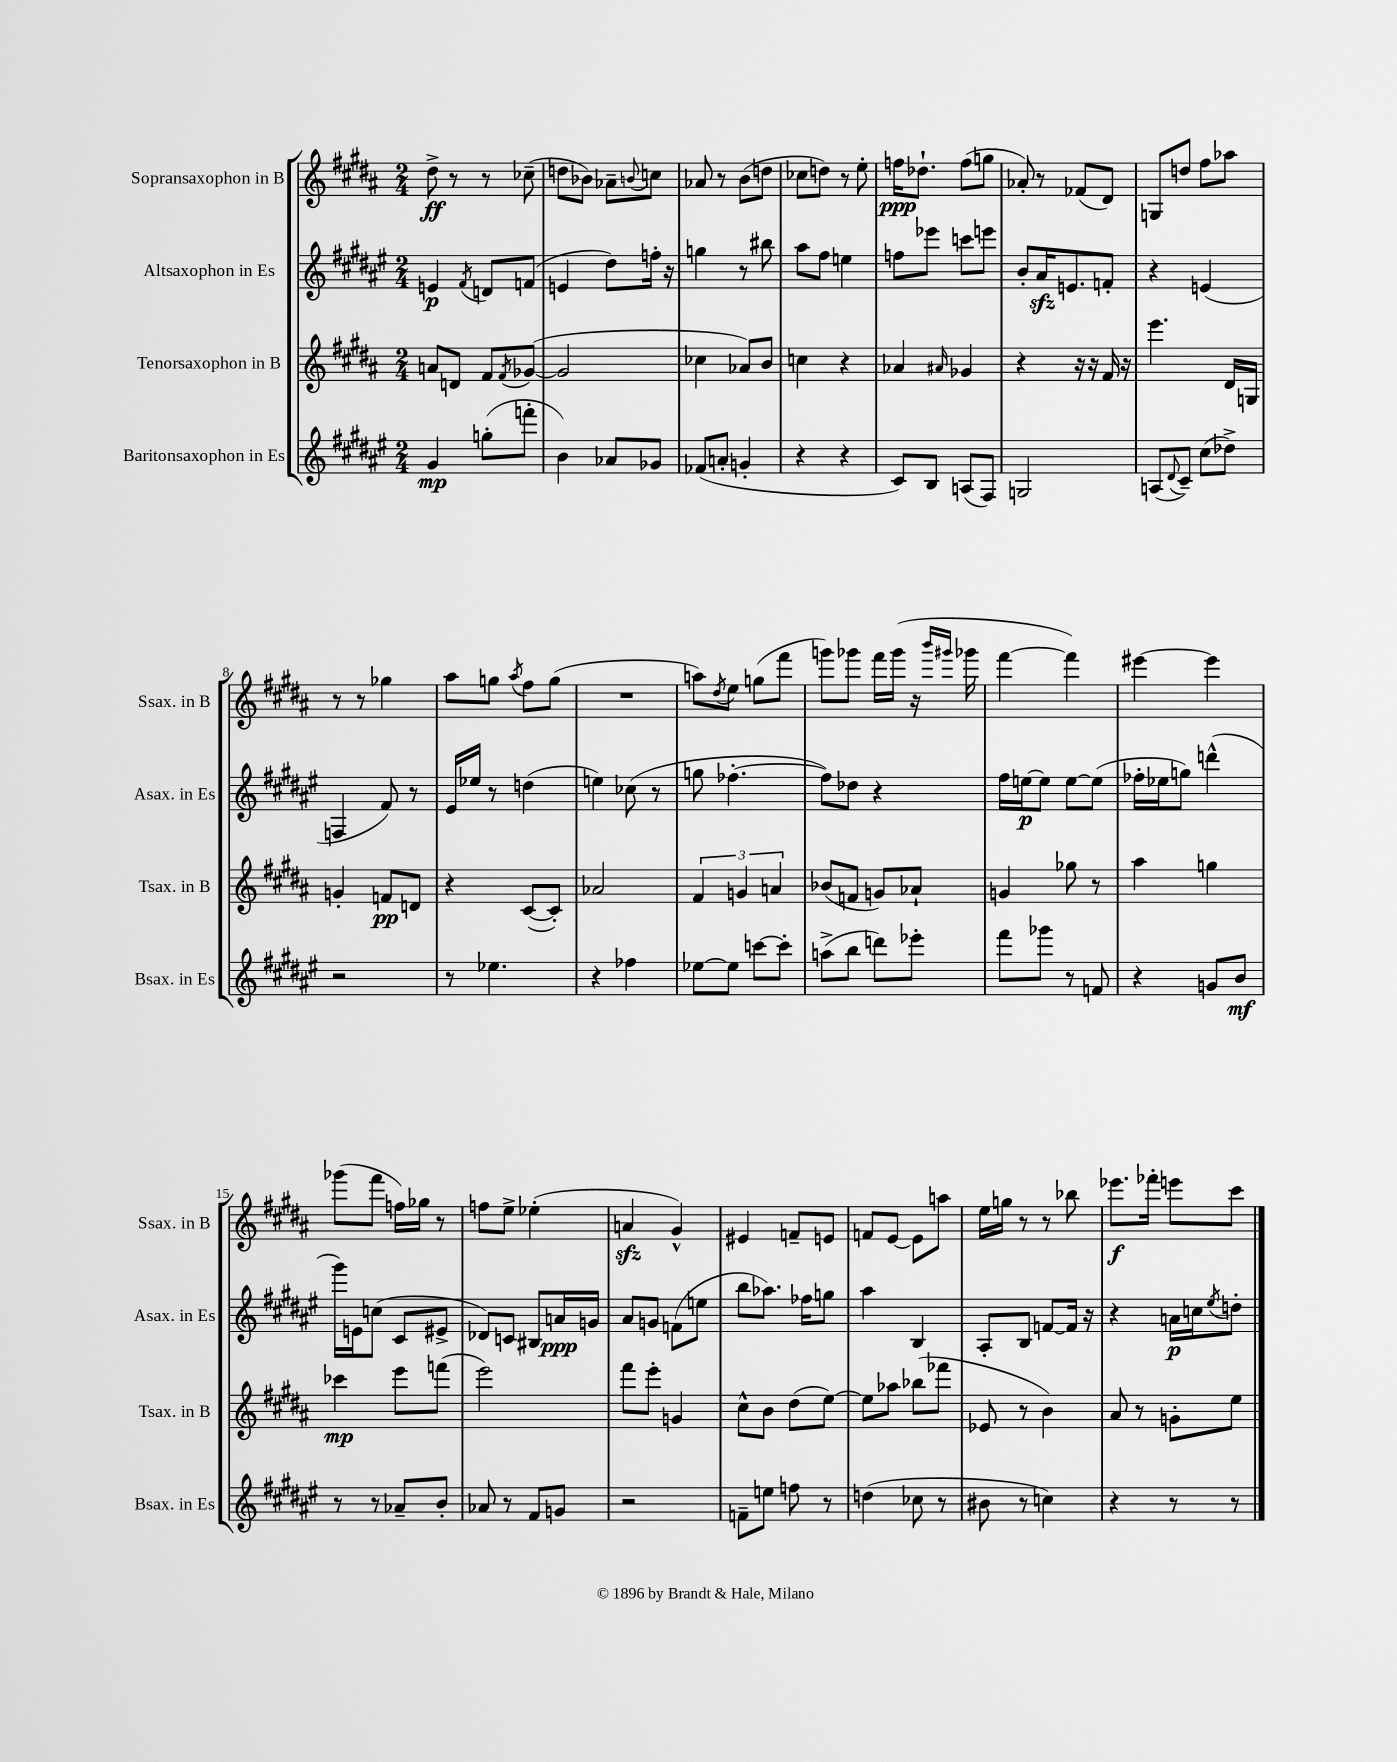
<<
\new StaffGroup <<
\new Staff = "s0" \with { instrumentName = "Sopransaxophon in B" shortInstrumentName = "Ssax. in B" } {
    \clef treble \key b \major \numericTimeSignature \time 2/4
    dis''8->\ff r8 r8 ces''8--( |
    d''8 bes'8) aes'8-- \appoggiatura { b'8 } c''8 |
    aes'8 r8 b'8( d''8 |
    ces''8 d''8) r8 e''8-. |
    f''16\ppp des''8.-! f''8( g''8 |
    aes'8-.) r8 fes'8( dis'8) |
    g8 d''8 fis''8 aes''8 |
    r8 r8 ges''4 |
    ais''8 g''8 \acciaccatura { ais''8 } fis''8 g''8( |
    R2 |
    a''8) \acciaccatura { dis''8 } e''8 g''8( fis'''8 |
    g'''8) ges'''8 fis'''16 ges'''16( r16 \grace { b'''16 gis'''16 } ges'''16 |
    fis'''4~ fis'''4) |
    eis'''4~ eis'''4 |
    ges'''8( fis'''8 f''16) ges''16 r8 |
    f''8 e''8-> ees''4-.( |
    a'4\sfz gis'4-^) |
    eis'4 f'8-- e'8 |
    f'8 e'8~ e'8 a''8 |
    e''16 g''16 r8 r8 bes''8 |
    ees'''8.\f fes'''16-. e'''8 cis'''8 \bar "|." |
}
\new Staff = "s1" \with { instrumentName = "Altsaxophon in Es" shortInstrumentName = "Asax. in Es" } {
    \clef treble \key fis \major \numericTimeSignature \time 2/4
    e'4\p \acciaccatura { fis'8 } d'8 f'8( |
    e'4 dis''8) f''16-. r16 |
    g''4 r8 bis''8 |
    ais''8 fis''8 e''4 |
    f''8 ees'''8 c'''8 e'''8 |
    b'8-. ais'16\sfz e'8. f'8-. |
    r4 e'4( |
    f4 fis'8) r8 |
    eis'16 ees''16 r8 d''4( |
    e''4) ces''8( r8 |
    g''8 fes''4.~-. |
    fes''8) des''8 r4 |
    fis''16 e''16~\p e''8 e''8~ e''8( |
    fes''16-. ees''16 g''8) d'''4-^( |
    gis'''16) e'16 c''8( cis'8 eis'8-> |
    des'8) c'8 bis8 a'16\ppp g'16 |
    ais'8 g'8 f'8( e''8 |
    b''8 aes''8.) fes''16 g''8 |
    ais''4 b4 |
    ais8-. b8 f'8~ f'16 r16 |
    r4 a'16\p c''16 \acciaccatura { eis''8 } d''8-. \bar "|." |
}
\new Staff = "s2" \with { instrumentName = "Tenorsaxophon in B" shortInstrumentName = "Tsax. in B" } {
    \clef treble \key b \major \numericTimeSignature \time 2/4
    a'8 d'8 fis'8 \acciaccatura { fis'8 } ges'8~( |
    ges'2 |
    ces''4 aes'8) b'8 |
    c''4 r4 |
    aes'4 \grace { ais'16 } ges'4 |
    r4 r16 r16 fis'16 r16 |
    e'''4. dis'16 g16 |
    g'4-. f'8\pp d'8 |
    r4 cis'8~( cis'8-.) |
    aes'2 |
    \tuplet 3/2 { fis'4 g'4 a'4 } |
    bes'8( f'8 g'8) aes'8-! |
    g'4 ges''8 r8 |
    ais''4 g''4 |
    ces'''4\mp e'''8 f'''8( |
    e'''2) |
    fis'''8 e'''8-. g'4 |
    cis''8-^ b'8 dis''8( e''8~) |
    e''8 aes''8 bes''8( fes'''8 |
    ees'8 r8 b'4) |
    ais'8 r8 g'8-. e''8 \bar "|." |
}
\new Staff = "s3" \with { instrumentName = "Baritonsaxophon in Es" shortInstrumentName = "Bsax. in Es" } {
    \clef treble \key fis \major \numericTimeSignature \time 2/4
    gis'4\mp g''8-.( f'''8-. |
    b'4) aes'8 ges'8 |
    fes'8( a'8-. g'4-. |
    r4 r4 |
    cis'8) b8 a8( fis8) |
    g2 |
    a8( \appoggiatura { dis'8 } cis'8--) cis''8( des''8->) |
    r2 |
    r8 ees''4. |
    r4 fes''4 |
    ees''8~ ees''8 c'''8~ c'''8-. |
    a''8->( b''8 d'''8) ees'''8-. |
    fis'''8 ges'''8 r8 f'8 |
    r4 g'8 b'8\mf |
    r8 r8 aes'8-- b'8-. |
    aes'8 r8 fis'8 g'8 |
    r2 |
    f'8-- e''8 f''8 r8 |
    d''4( ces''8 r8 |
    bis'8 r8 c''4) |
    r4 r8 r8 \bar "|." |
}
>>
>>
